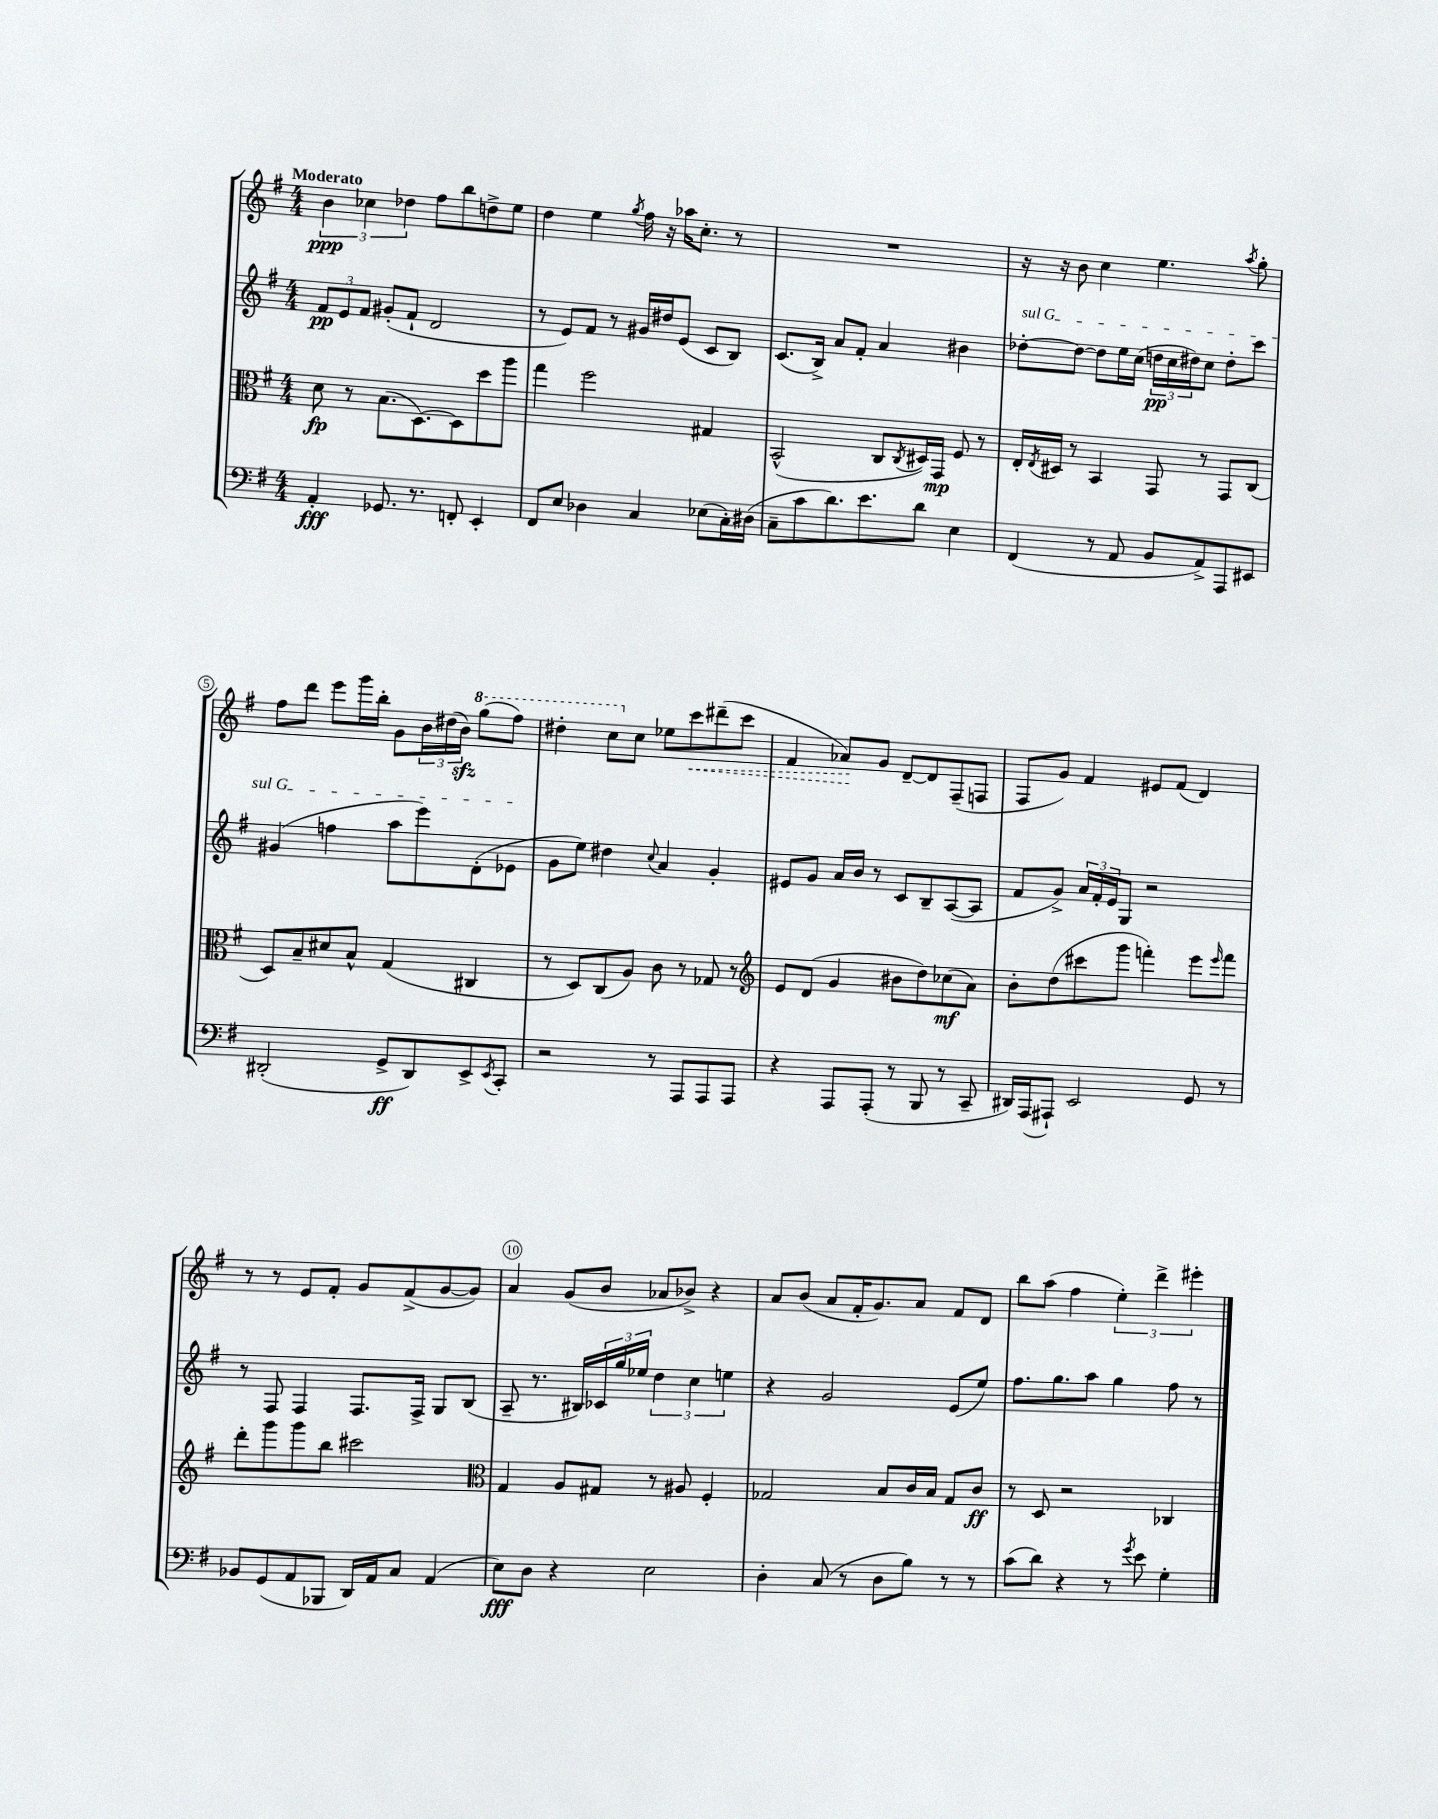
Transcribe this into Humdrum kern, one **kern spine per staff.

**kern	**kern	**kern	**kern
*staff4	*staff3	*staff2	*staff1
*clefF4	*clefC3	*clefG2	*clefG2
*k[f#]	*k[f#]	*k[f#]	*k[f#]
*M4/4	*M4/4	*M4/4	*M4/4
4AA'	8d	12f#	6b
.	.	12e	.
.	8r	.	.
.	.	12f#	6cc-
8.GG-	(8.B	(8g#'	.
.	.	.	6dd-
.	.	8f#`	.
8.r	[8.D)	.	.
.	.	2d	8ff#
8FF'	8D]	.	8bb
4EE'	8dd	.	8dd^
.	8aa	.	8ee
=	=	=	=
8FF#	4gg	8r	4dd
8E	.	8e)	.
4D-	2ff#	8f#	4ee
.	.	8r	.
.	.	.	8qgg
4C	.	16g#	16ff#
.	.	16dd#	16r
.	.	(8e	16aa-
.	.	.	8.cc'
(8E-	4G#	8c	.
16C')	.	8B)	8r
(16D#	.	.	.
=	=	=	=
8C~	(2BB^^	(8.c	1r
8c	.	.	.
.	.	16B^)	.
8.d)	.	8a	.
.	.	8f#'	.
8.e	.	.	.
.	8C	4a	.
.	8qC	.	.
8d	16D#)	.	.
.	16GG	.	.
4E	8F#	4b#	.
.	8r	.	.
=	=	=	=
(4FF#	16E'	[8dd-'	16r
.	8qE	.	.
.	16D#	.	16r
.	8r	8dd-_	8b
8r	4BB	8dd-]	4cc
8AA	.	16ee	.
.	.	(16cc	.
8BB	8GG	24dd	4.ee
.	.	24cc	.
.	.	24dd#)	.
8AA^)	8r	8cc	.
8AAA	8GG	8dd#'	.
.	.	.	8qaa
8EE#	(8C	8ccc	8gg'
=	=	=	=
(2DD#'	8D)	(4g#	8ff#
.	8B~	.	8ddd
.	8d#	4ff	8eee
.	8B^^	.	16ggg
.	.	.	16bb'
8GG^	(4G	8aa	8g
8DD#)	.	8eee)	24b
.	.	.	(24dd#
.	.	.	24b)
8EE^	4C#	(8d'	(8ggg
8qEE	.	.	.
8CC'	.	8e-	8fff#)
=	=	=	=
2r	8r	8g	4ddd#'
.	8D)	8ee)	.
.	(8C	4dd#	8ccc
.	8A)	.	8cc
.	.	8qqcc	.
8r	8c	4a	8ee-
8AAA	8r	.	8ccc
8AAA	8G-	4g'	(8ddd#~
8AAA	8r	.	8ccc
=	=	=	=
*	*clefG2	*	*
4r	8e	8e#	4f#
.	(8d	8g	.
8AAA	4g	16a	8a-)
.	.	16b	.
(8AAA'	.	8r	8g
8r	8b#	8c	[8d~
8BBB	8dd)	8B~	8d]
8r	(8cc-	([8A	(8F#~
8CC~	8a)	8A]	8F
=	=	=	=
16DD#)	8b'	8f#	8F#
(16AAA	.	.	.
8AAA#`)	(8dd	8g^)	8g)
2EE	8ccc#	24a	4f#
.	.	24f#'	.
.	.	24e	.
.	8ggg	8G	.
.	4fff')	2r	8e#
.	.	.	(8f#
8GG	8eee	.	4d)
.	16qqeee	.	.
8r	8fff	.	.
=	=	=	=
8BB-	8ddd'	8r	8r
(8GG	8ggg	8F#	8r
8AA	8ggg	4F#	8e
8BBB-	8bb	.	8f#'
16DD)	2ccc#	8.F#	8g
16AA	.	.	.
8C	.	.	(8f#^
.	.	16F#^	.
(4AA	.	8G	[8g
.	.	(8B	8g])
=	=	=	=
*	*clefC3	*	*
8E)	4G	8A~	4a
8D	.	8.r	.
4r	8A	.	(8g
.	.	16B#)	.
.	8G#	24c-	8b
.	.	24gg	.
.	.	24ee-	.
2E	8r	6dd	8a-
.	8A#	.	8b-^)
.	.	6cc	.
.	4F#'	.	4r
.	.	6ee	.
=	=	=	=
4D'	2G-	4r	8a
.	.	.	(8b
(8C	.	2g	8a
8r	.	.	16f#'
.	.	.	8.g)
8D	8B	.	.
8B)	16c	.	8a
.	16B	.	.
8r	8G-	(8e	8f#
8r	8c	8ee)	8d
=	=	=	=
(8c	8r	8.ff#	8bb
8d)	8D	.	(8aa
.	.	8.gg	.
4r	2r	.	4ff#
.	.	8aa	.
8r	.	4gg	6ee')
8qg	.	.	.
8e	.	.	.
.	.	.	6ddd^
4G'	4C-	8ff#	.
.	.	.	6eee#'
.	.	8r	.
==	==	==	==
*-	*-	*-	*-
